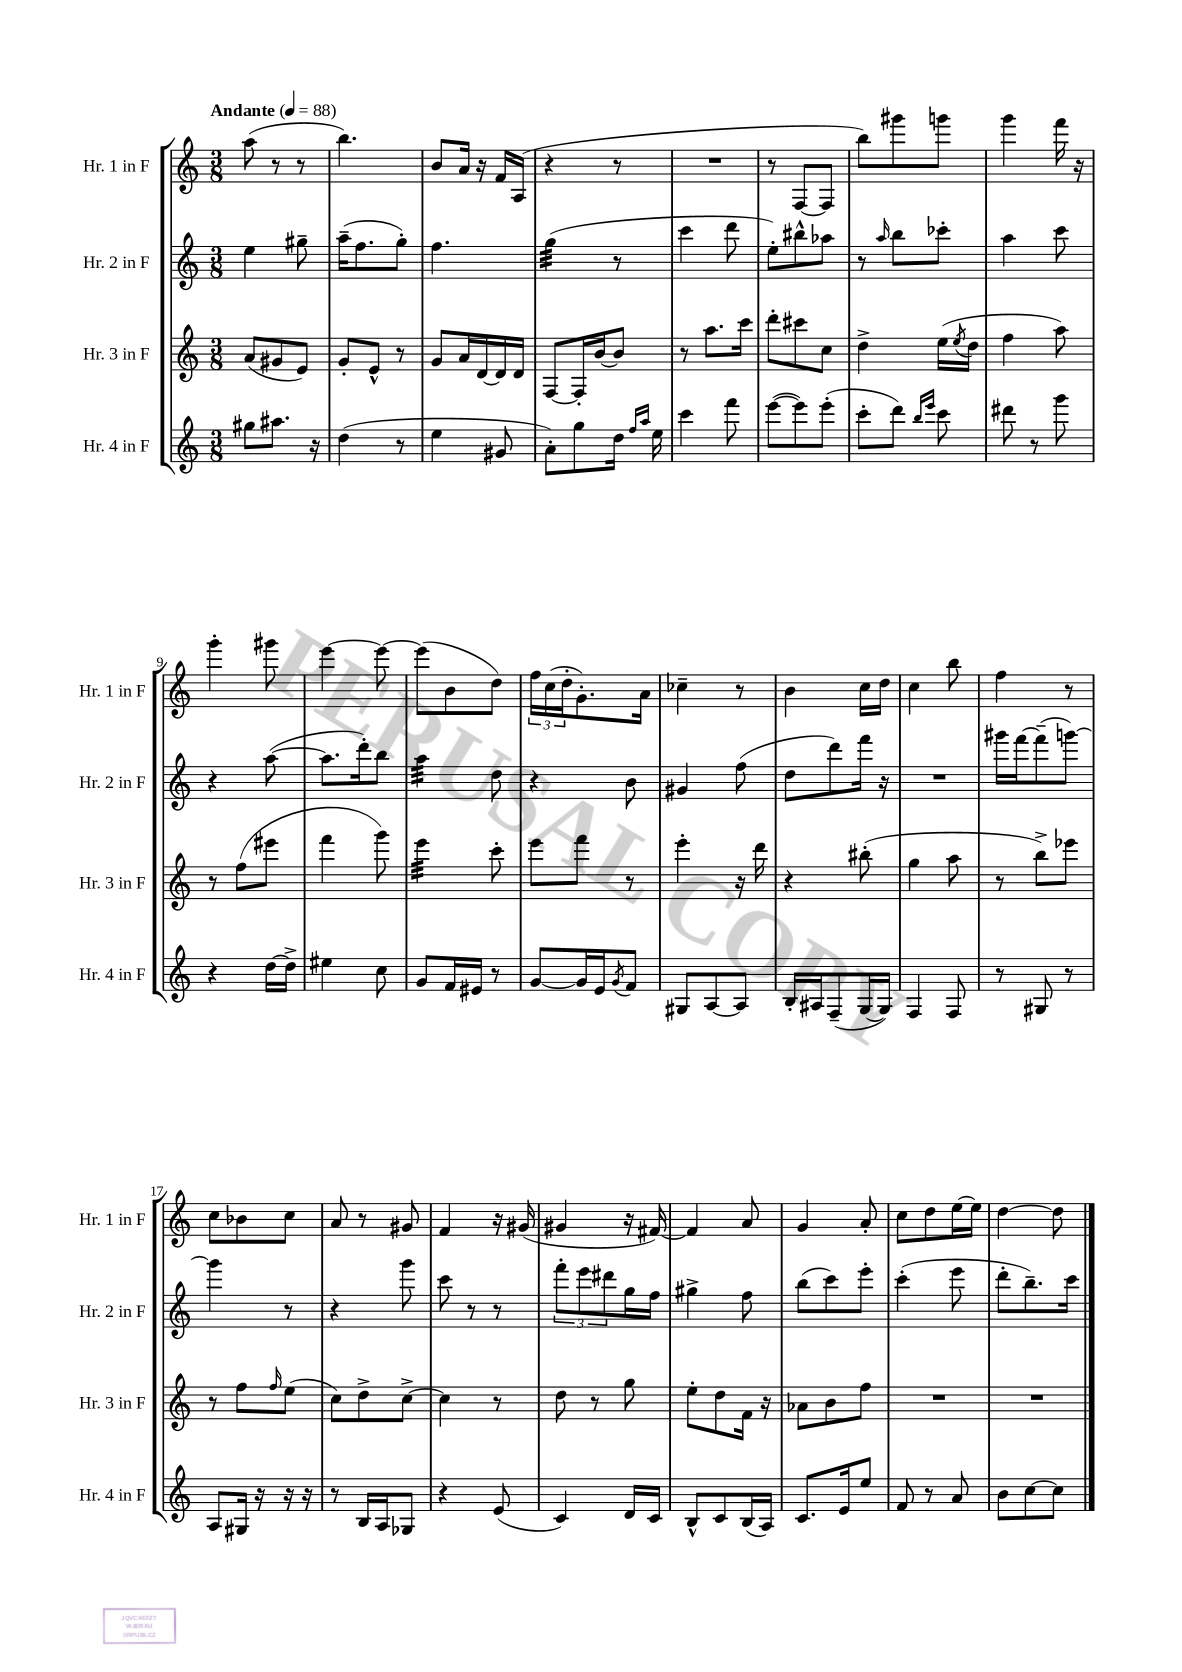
<<
\new StaffGroup <<
\new Staff = "s0" \with { instrumentName = "Hr. 1 in F" shortInstrumentName = "Hr. 1 in F" } {
    \clef treble \key c \major \numericTimeSignature \time 3/8 \tempo "Andante" 4 = 88
    a''8( r8 r8 |
    b''4.) |
    b'8 a'16 r16 f'16 a16( |
    r4 r8 |
    R4. |
    r8 f8~ f8 |
    b''8) gis'''8 g'''8 |
    g'''4 f'''16 r16 |
    g'''4-. gis'''8 |
    e'''4~ e'''8~ |
    e'''8( b'8 d''8) |
    \tuplet 3/2 { f''16 c''16( d''16-. } g'8.-.) a'16 |
    ces''4-- r8 |
    b'4 c''16 d''16 |
    c''4 b''8 |
    f''4 r8 |
    c''8 bes'8 c''8 |
    a'8 r8 gis'8 |
    f'4 r16 gis'16( |
    gis'4 r16 fis'16~) |
    fis'4 a'8 |
    g'4 a'8-. |
    c''8 d''8 e''16~ e''16 |
    d''4~ d''8 \bar "|." |
}
\new Staff = "s1" \with { instrumentName = "Hr. 2 in F" shortInstrumentName = "Hr. 2 in F" } {
    \clef treble \key c \major \numericTimeSignature \time 3/8
    e''4 gis''8-- |
    a''16--( f''8. g''8-.) |
    f''4. |
    g''4:32( r8 |
    c'''4 d'''8 |
    e''8-.) bis''8-^ aes''8 |
    r8 \grace { a''16 } b''8 ces'''8-. |
    a''4 c'''8 |
    r4 a''8~( |
    a''8. d'''16-.) b''8 |
    a''4:32 d''8 |
    r4 b'8 |
    gis'4 f''8( |
    d''8 d'''8) f'''16 r16 |
    R4. |
    gis'''16 f'''16~ f'''8--( g'''8~) |
    g'''4 r8 |
    r4 g'''8 |
    c'''8 r8 r8 |
    \tuplet 3/2 { f'''8-. e'''8 dis'''8 } g''16 f''16 |
    gis''4-> f''8 |
    b''8( c'''8) e'''8-. |
    c'''4-.( e'''8 |
    d'''8-. b''8.--) c'''16 \bar "|." |
}
\new Staff = "s2" \with { instrumentName = "Hr. 3 in F" shortInstrumentName = "Hr. 3 in F" } {
    \clef treble \key c \major \numericTimeSignature \time 3/8
    a'8( gis'8 e'8) |
    g'8-. e'8-^ r8 |
    g'8 a'16 d'16~ d'16 d'16 |
    f8~ f16-. b'16~ b'8 |
    r8 a''8. c'''16 |
    d'''8-. cis'''8 c''8 |
    d''4-> e''16( \acciaccatura { e''8 } d''16 |
    f''4 a''8) |
    r8 f''8( eis'''8 |
    f'''4 g'''8) |
    e'''4:32 c'''8-. |
    e'''8 f'''8 r8 |
    e'''4-. r16 d'''16 |
    r4 bis''8-.( |
    g''4 a''8 |
    r8 b''8->) ees'''8 |
    r8 f''8 \grace { f''16 } e''8( |
    c''8) d''8-> c''8~-> |
    c''4 r8 |
    d''8 r8 g''8 |
    e''8-. d''8 f'16 r16 |
    aes'8 b'8 f''8 |
    R4. |
    R4. \bar "|." |
}
\new Staff = "s3" \with { instrumentName = "Hr. 4 in F" shortInstrumentName = "Hr. 4 in F" } {
    \clef treble \key c \major \numericTimeSignature \time 3/8
    gis''8 ais''8. r16 |
    d''4( r8 |
    e''4 gis'8 |
    a'8-.) g''8 d''16 \grace { f''16 a''16 } e''16 |
    c'''4 f'''8 |
    e'''8~( e'''8) e'''8-.( |
    c'''8-. d'''8) \grace { b''16 e'''16 } c'''8 |
    dis'''8 r8 g'''8 |
    r4 d''16~ d''16-> |
    eis''4 c''8 |
    g'8 f'16 eis'16 r8 |
    g'8~ g'16 e'16 \acciaccatura { g'8 } f'8 |
    gis8 a8~ a8 |
    b16-. ais16 f8--( g16~ g16) |
    f4 f8 |
    r8 gis8 r8 |
    a8 gis16 r16 r16 r16 |
    r8 b16 a16 ges8 |
    r4 e'8( |
    c'4) d'16 c'16 |
    b8-^ c'8 b16( a16) |
    c'8. e'16 e''8 |
    f'8 r8 a'8 |
    b'8 c''8~ c''8 \bar "|." |
}
>>
>>
